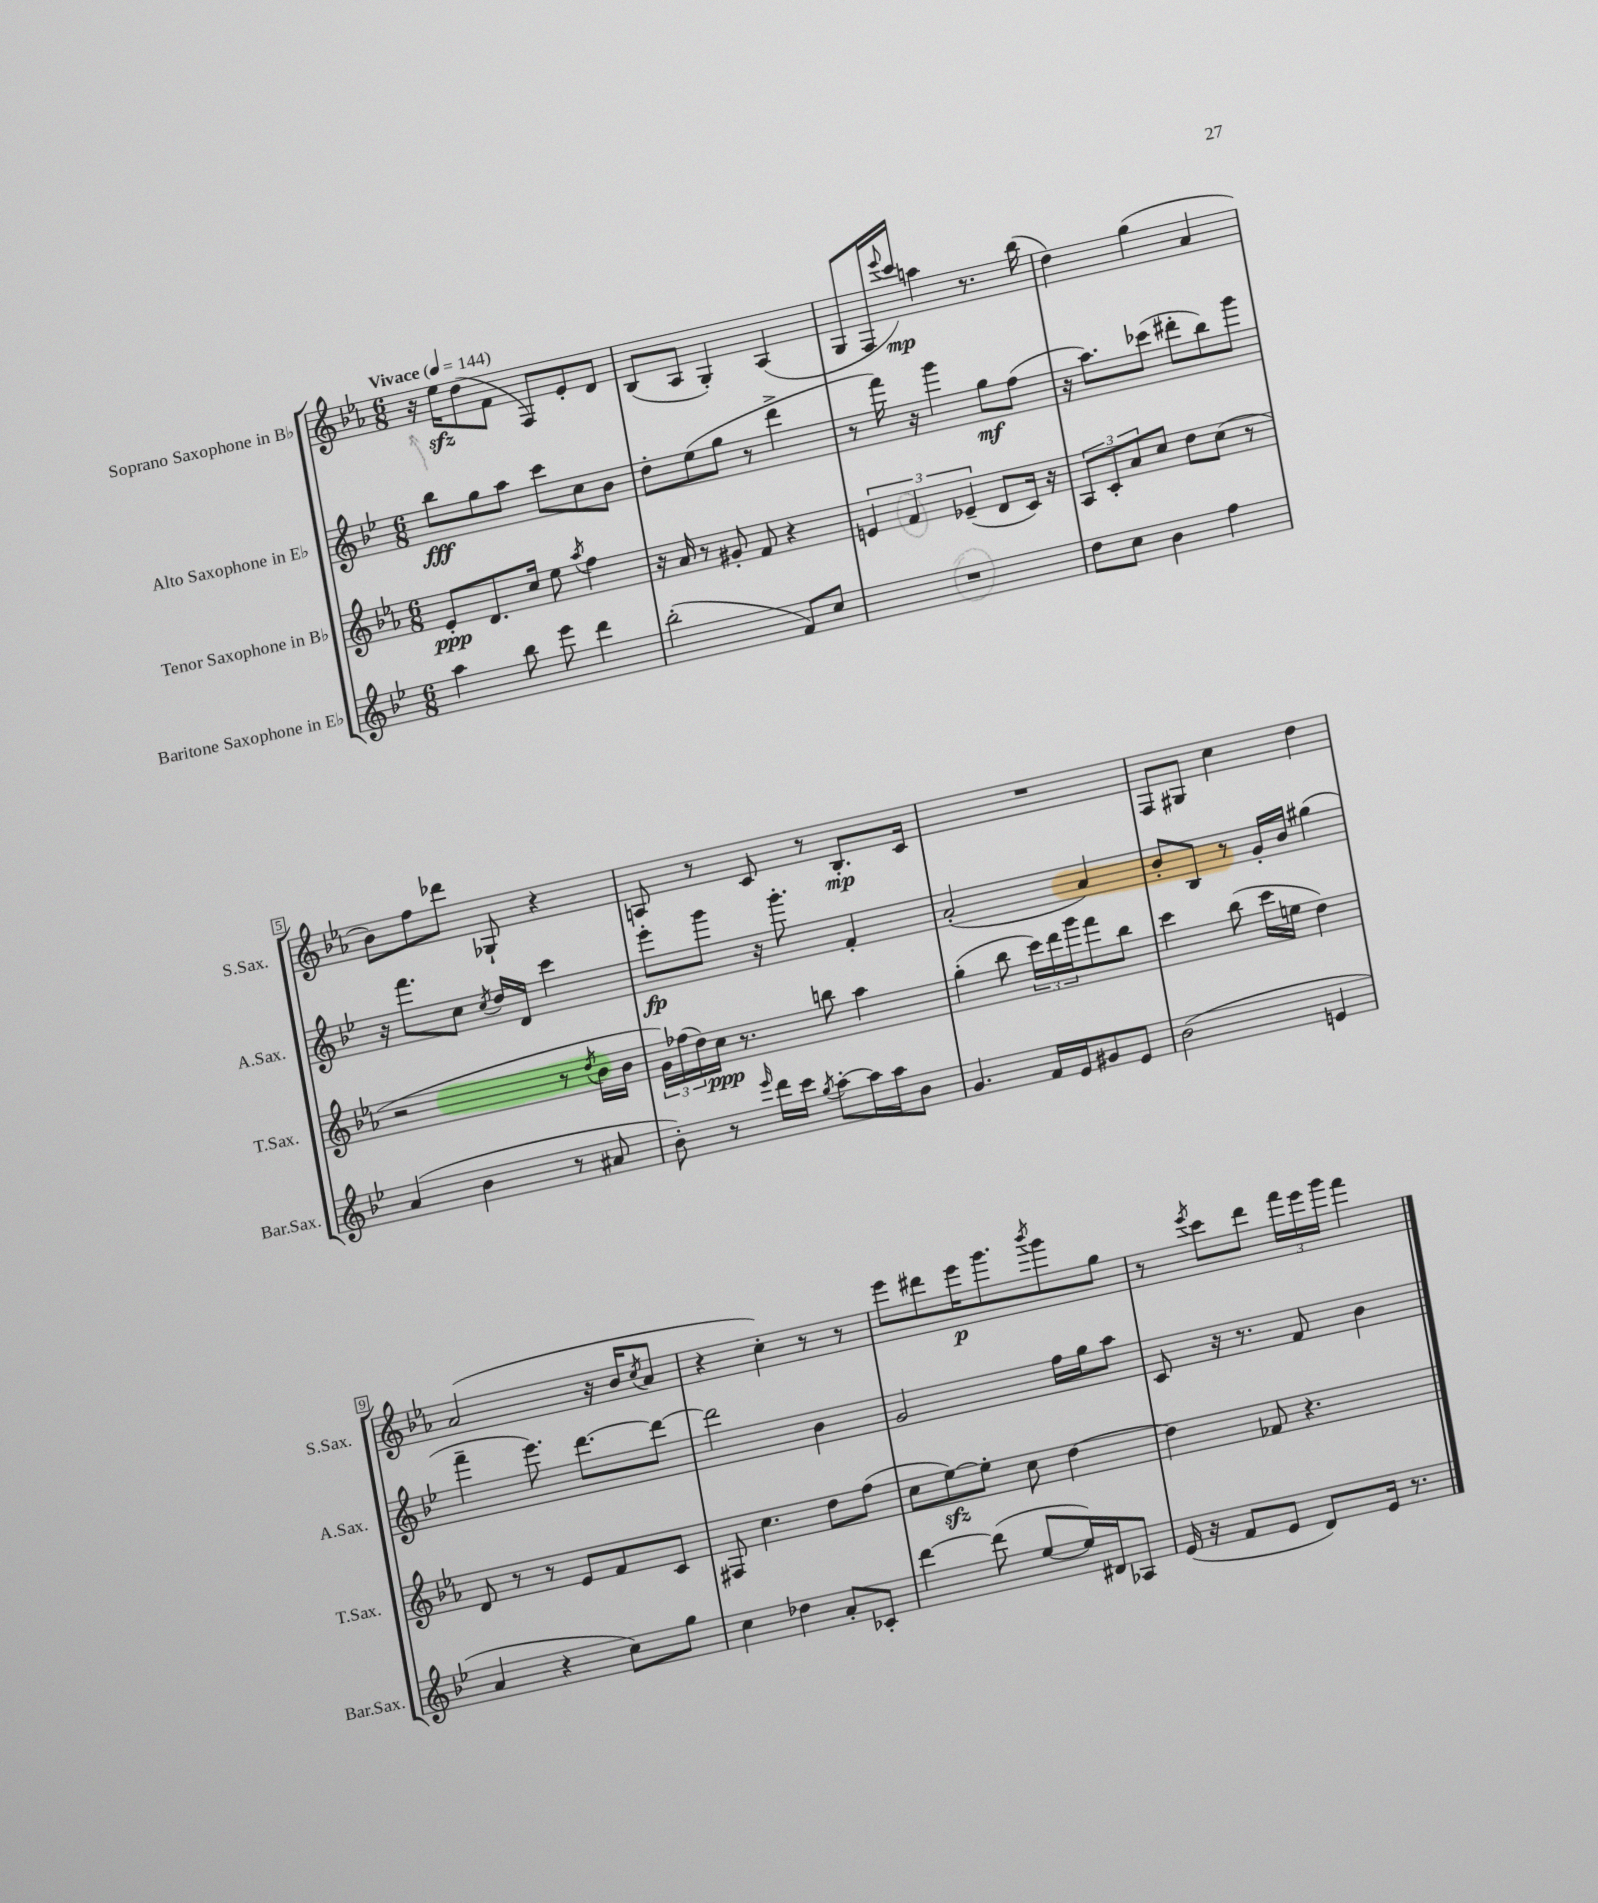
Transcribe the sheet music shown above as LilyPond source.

<<
\new StaffGroup <<
\new Staff = "s0" \with { instrumentName = "Soprano Saxophone in Bb" shortInstrumentName = "S.Sax." } {
    \clef treble \key ees \major \numericTimeSignature \time 6/8 \tempo "Vivace" 4 = 144
    r16 ees''16\sfz d''8( f'8 f8) ees'8-. d'8 |
    bes8( aes8 g4-.) aes4( |
    g8 f16 \appoggiatura { ees'''8 } c'''16\mp) a''4 r8. bes''16( |
    d''4) g''4( aes'4 |
    bes'8) f''8 des'''8 ges8-! r4 |
    a8 r8 c'8 r8 bes8.-.\mp c'16 |
    R2. |
    f8 gis8 c''4 d''4 |
    aes'2( r16 bes'16 \acciaccatura { c''8 } aes'8 |
    r4 c''4-.) r8 r8 |
    ees'''8 dis'''8 ees'''16\p g'''8. \acciaccatura { bes'''8 } g'''8 g''8 |
    r8 \acciaccatura { ees'''8 } c'''8 d'''8 \tuplet 3/2 { f'''16 ees'''16 g'''16 } f'''4 \bar "|." |
}
\new Staff = "s1" \with { instrumentName = "Alto Saxophone in Eb" shortInstrumentName = "A.Sax." } {
    \clef treble \key bes \major \numericTimeSignature \time 6/8
    bes''8\fff g''8 a''8 c'''8 c''8 bes'8 |
    d''8-. ees''8( g''8 r8 d'''4-> |
    r8 f'''16) r16 g'''4 g''8\mf f''8( |
    r16 a''8.) ces'''8( dis'''8-. bes''8) g'''8 |
    r16 f'''8. c''8 \acciaccatura { c''8 } d''16 d'16 c'''4 |
    ees'''8-.\fp g'''8 r16 g'''8.-. f'4-. |
    a'2-.( a'4) |
    bes'8-. bes8 r8 g'16-. bes'16 gis''4( |
    f'''4-- ees'''8.) d'''8.~ d'''8~ |
    d'''2 bes'4 |
    g'2 f''16 g''16 a''8 |
    c'8 r16 r8. f'8 bes'4 \bar "|." |
}
\new Staff = "s2" \with { instrumentName = "Tenor Saxophone in Bb" shortInstrumentName = "T.Sax." } {
    \clef treble \key ees \major \numericTimeSignature \time 6/8
    ees'8-.\ppp d'8. c''16 ees''8 \acciaccatura { aes''8 } f''4 |
    r16 aes'16 r8 gis'8-. f'8 r4 |
    \tuplet 3/2 { e'4 f'4 ees'4--( } d'8 c'16) r16 |
    \tuplet 3/2 { aes8 c'8-. aes'8 } c''8 d''8 c''8( r8 |
    r2 r8 \acciaccatura { d''8 } bes'16 bes'16 |
    \tuplet 3/2 { g'16) fes''16( d''16) } c''16\ppp r8. b''8 aes''4 |
    g''4-.( bes''8 \tuplet 3/2 { c'''16) d'''16 g'''16 } f'''8 bes''8 |
    c'''4 bes''8( c'''16 e''16 d''4) |
    d'8 r8 r8 ees'8 f'8 c'8 |
    fis8 c''4. d''8 f''8( |
    c''8 ees''8~\sfz) ees''8-. c''8 d''4~ |
    d''4 fes'8 r4. \bar "|." |
}
\new Staff = "s3" \with { instrumentName = "Baritone Saxophone in Eb" shortInstrumentName = "Bar.Sax." } {
    \clef treble \key bes \major \numericTimeSignature \time 6/8
    a''4 bes''8 ees'''8 d'''4 |
    bes''2-.( f'8) c''8 |
    R2. |
    d''8 c''8 bes'4 f''4 |
    a'4( bes'4 r8 ais'8 |
    bes'8-.) r8 \grace { ees'''16 } d'''16 c'''16 \acciaccatura { g''8 } a''8~-. a''16 a''16 bes'8 |
    g'4. f'16 ees'16 gis'8 ees'8 |
    bes'2( e'4 |
    a'4 r4 c''8) g''8 |
    c''4 des''4 a'8-. ces'8-. |
    d'''4~ d'''8( ees''8~ ees''16) dis'16 aes8 |
    ees'16( r16 f'8 ees'8 d'8) ees'16 r8. \bar "|." |
}
>>
>>
\layout { \context { \Score \override BarNumber.stencil = #(make-stencil-boxer 0.1 0.3 ly:text-interface::print) } }
